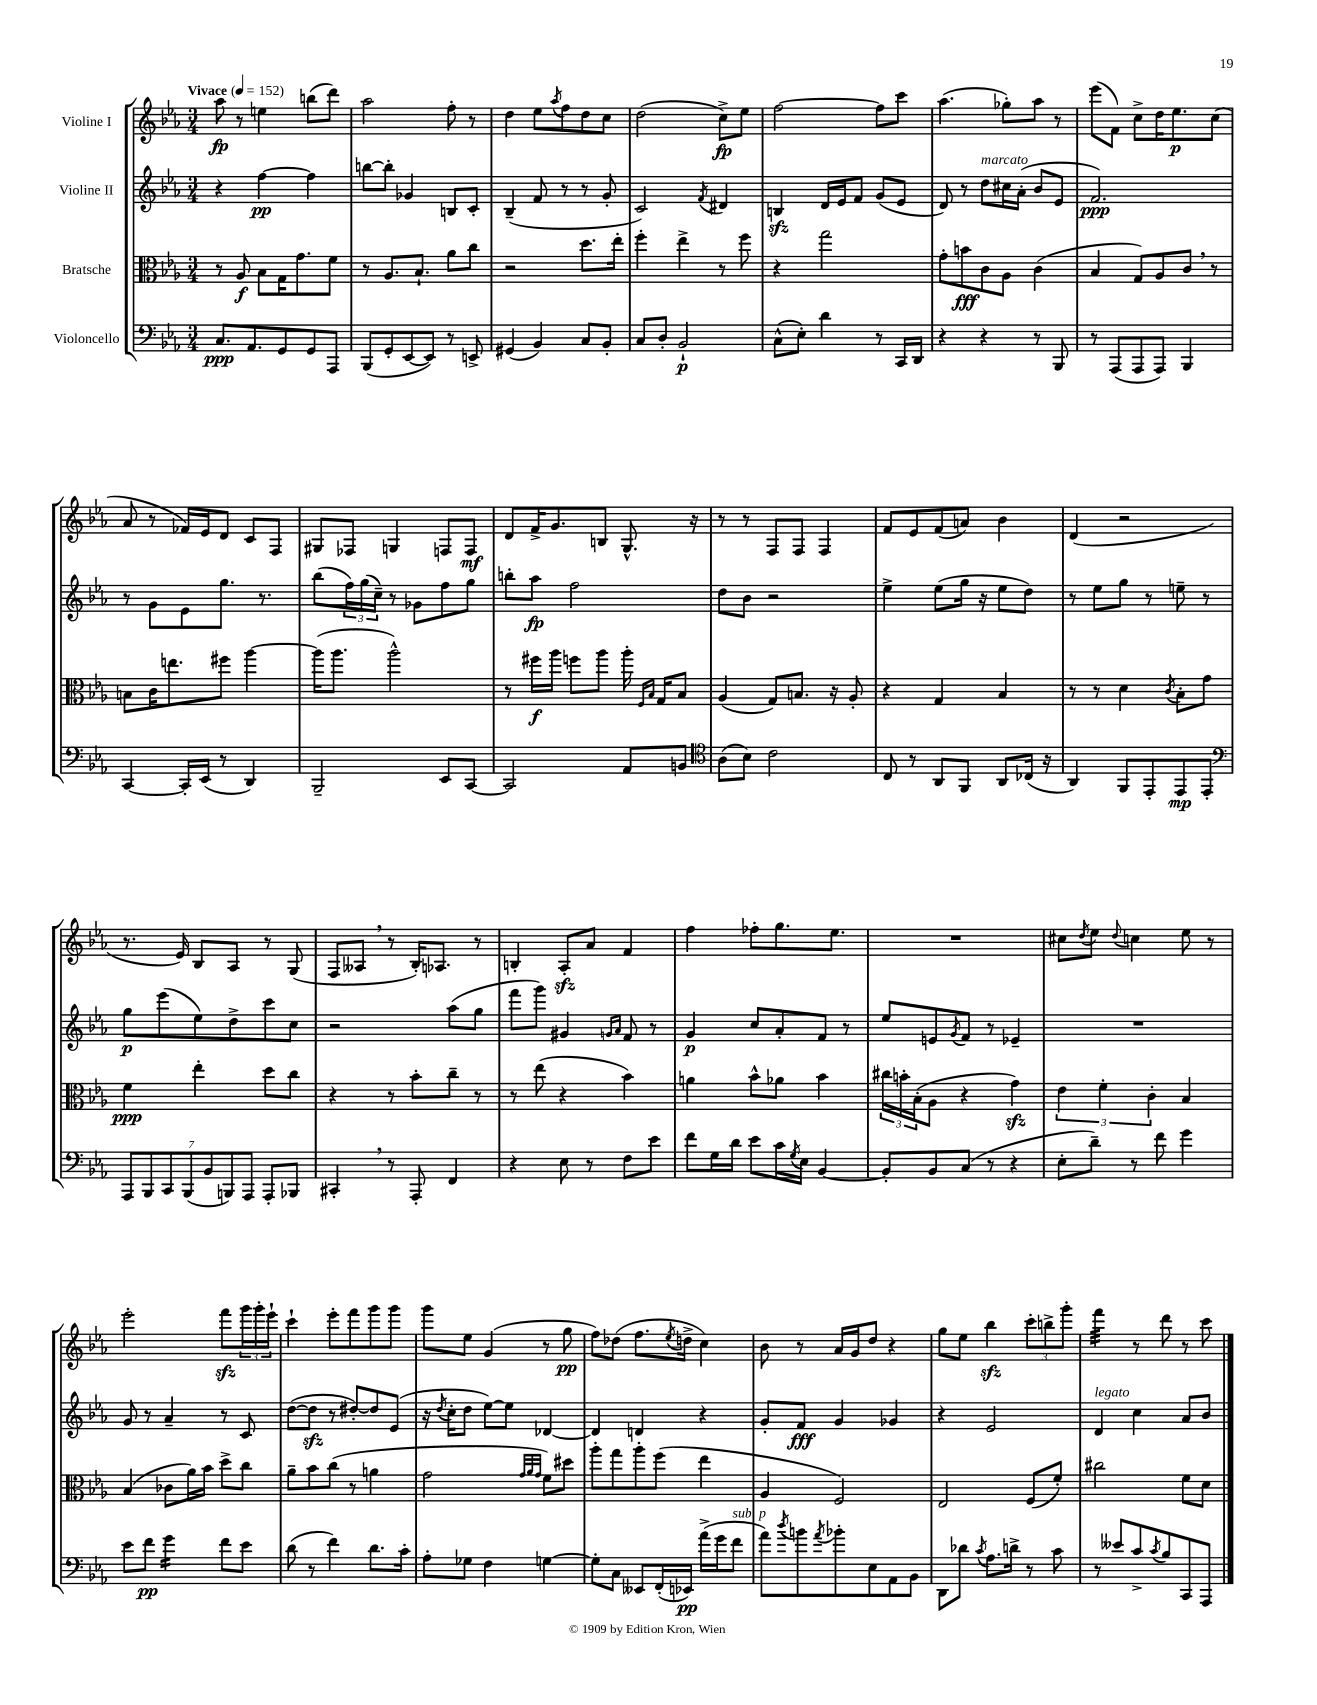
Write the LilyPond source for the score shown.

<<
\new StaffGroup <<
\new Staff = "s0" \with { instrumentName = "Violine I" } {
    \clef treble \key ees \major \numericTimeSignature \time 3/4 \tempo "Vivace" 4 = 152
    aes''8\fp r8 e''4 b''8( d'''8) |
    aes''2 f''8-. r8 |
    d''4 ees''8 \acciaccatura { aes''8 } f''8 d''8 c''8 |
    d''2( c''8->\fp) ees''8 |
    f''2~ f''8 c'''8 |
    aes''4.( ges''8-.) aes''8 r8 |
    ees'''8( f'8) c''8-> d''16 ees''8.\p c''8( |
    aes'8 r8 fes'16) ees'16 d'8 c'8 f8 |
    gis8 fes8 g4 f8 f8\mf |
    d'8 f'16-> g'8. b8 g8.-^ r16 |
    r8 r8 f8 f8 f4 |
    f'8 ees'8 f'8( a'8) bes'4 |
    d'4( r2 |
    r8. ees'16) bes8 aes8 r8 g8( |
    f8 aeses8 \breathe r8 bes16-.) aes8. r8 |
    b4-. aes8-.\sfz aes'8 f'4 |
    f''4 fes''8-. g''8. ees''8. |
    R2. |
    cis''8 \acciaccatura { d''8 } ees''8 \appoggiatura { d''8 } c''4 ees''8 r8 |
    ees'''2-. f'''8\sfz \tuplet 3/2 { g'''16 g'''16-. ees'''16-! } |
    c'''4-! ees'''8-. f'''8 g'''8 g'''8 |
    g'''8 ees''8 g'4( r8 g''8\pp |
    f''8) des''8( f''8. \acciaccatura { ees''8 } d''16-> c''4) |
    bes'8 r8 aes'16 g'16 d''8 r4 |
    g''8 ees''8 bes''4\sfz \tuplet 3/2 { c'''8-. b''8-> g'''8-. } |
    f'''4:32 r8 d'''8 r8 c'''8 \bar "|." |
}
\new Staff = "s1" \with { instrumentName = "Violine II" } {
    \clef treble \key ees \major \numericTimeSignature \time 3/4
    r4 f''4~\pp f''4 |
    b''8~ b''8-. ges'4 b8 c'8-. |
    bes4--( f'8 r8 r8 g'8-. |
    c'2) \acciaccatura { f'8 } dis'4 |
    b4\sfz d'16 ees'16 f'8 g'8( ees'8 |
    d'8) r8 d''8^\markup { \italic "marcato" } cis''16 aes'16-.( bes'8 ees'8 |
    f'2.\ppp) |
    r8 g'8 ees'8 g''8. r8. |
    bes''8( \tuplet 3/2 { f''16) g''16( c''16--) } r8 ges'8 f''8 g''8 |
    b''8-. aes''8\fp f''2 |
    d''8 bes'8 r2 |
    ees''4-> ees''8( g''16 r16 ees''8 d''8) |
    r8 ees''8 g''8 r8 e''8-- r8 |
    g''8\p ees'''8( ees''8) d''8-> c'''8 c''8 |
    r2 aes''8( g''8 |
    f'''8 g'''8) gis'4 \grace { g'16 aes'16 } f'8 r8 |
    g'4\p c''8 aes'8-. f'8 r8 |
    ees''8 e'8 \acciaccatura { g'8 } f'8 r8 ees'4-- |
    R2. |
    g'8 r8 aes'4-- r8 c'8 |
    d''8~( d''8\sfz r8 dis''8~-.) dis''8 ees'8( |
    r16 \acciaccatura { d''8 } c''16-. d''8 ees''8~) ees''8 des'4~ |
    des'4 d'4 r4 |
    g'8-. f'8\fff g'4 ges'4 |
    r4 ees'2 |
    d'4^\markup { \italic "legato" } c''4 aes'8 bes'8 \bar "|." |
}
\new Staff = "s2" \with { instrumentName = "Bratsche" } {
    \clef alto \key ees \major \numericTimeSignature \time 3/4
    r8 aes8\f bes8 g16 g'8. f'8 |
    r8 aes8. bes8.-! aes'8 c''8 |
    r2 d''8. ees''16-. |
    f''4-. ees''4-> r8 f''8 |
    r4 g''2 |
    g'8-. b'8\fff c'8 aes8 c'4( |
    bes4 g8) aes8 c'8 \breathe r8 |
    b8 c'16 e''8. fis''8 aes''4~ |
    aes''16( aes''8. aes''2-^) |
    r8 fis''16\f aes''16 f''8 aes''8 aes''16-. \grace { f16 bes16 } g16 bes8 |
    aes4( g8) b8. r16 aes8-. |
    r4 g4 bes4 |
    r8 r8 d'4 \acciaccatura { c'8 } bes8-. g'8 |
    f'4\ppp ees''4-. d''8 c''8 |
    r4 r8 bes'8-. c''8-- r8 |
    r8 ees''8( r4 bes'4) |
    a'4 bes'8-^ aes'8 bes'4 |
    \tuplet 3/2 { cis''16 b'16-. bes16-.( } aes8 r4 g'4\sfz) |
    \tuplet 3/2 { ees'4 f'4-. c'4-. } bes4 |
    bes4( ces'8 aes'16) bes'16 d''8-> c''8 |
    aes'8-- bes'8 c''8( r8 a'4 |
    g'2 \grace { g'32 aes'32 g'32 } f'8) dis''8 |
    aes''8-. g''8 aes''8-. f''8( ees''4 |
    aes4 f2) |
    ees2 f8( f'8-.) |
    cis''2 f'8 d'8 \bar "|." |
}
\new Staff = "s3" \with { instrumentName = "Violoncello" } {
    \clef bass \key ees \major \numericTimeSignature \time 3/4
    c8.\ppp aes,8. g,8 g,8 aes,,8 |
    bes,,8( g,8-. ees,8~ ees,8) r8 e,8-> |
    gis,4( bes,4) c8 bes,8-. |
    c8 d8-. bes,2-!\p |
    c8-^( ees8-.) d'4 r8 c,16 d,16 |
    r4 r4 r8 bes,,8 |
    r8 aes,,8( aes,,8 aes,,8) bes,,4 |
    c,4~ c,16-. ees,16( r8 d,4) |
    bes,,2-- ees,8 c,8~ |
    c,2 aes,8 b,8 |
    \clef tenor aes8( bes8) c'2 |
    c8 r8 aes,8 f,8 aes,8 ces16( r16 |
    aes,4) f,8 ees,8-. ees,8\mp ees,8-. |
    \clef bass \tuplet 7/4 { aes,,8 bes,,8 c,8 bes,,8( bes,8 b,,8) aes,,8 } aes,,8-. bes,,8 |
    cis,4-. \breathe r8 aes,,8-. f,4 |
    r4 ees8 r8 f8 ees'8 |
    f'8 g16 d'16 ees'8 c'16 \acciaccatura { g8 } ees16 bes,4~ |
    bes,8-. bes,8 c8( r8 r4 |
    ees8-. d'8--) r8 f'8 g'4 |
    ees'8 f'8\pp g'4:16 f'8 ees'8 |
    d'8( r8 f'4) d'8. c'16-. |
    aes8-. ges8 f4 g4~ |
    g8-. c8 eeses,8 f,16-.( ees,16\pp) aes'16->( g'16 f'8^\markup { \italic "sub. p" } |
    aes'8) \acciaccatura { d''8 } b'8 \acciaccatura { aes'8 } bes'8-. ees8 aes,8 bes,8 |
    d,8 des'8 \acciaccatura { c'8 } aes8. d'16-> r8 c'8 |
    r8 eeses'8 c'8-> \acciaccatura { c'8 } bes8 c,8 aes,,8 \bar "|." |
}
>>
>>
\layout { \context { \Score \remove "Bar_number_engraver" } }
